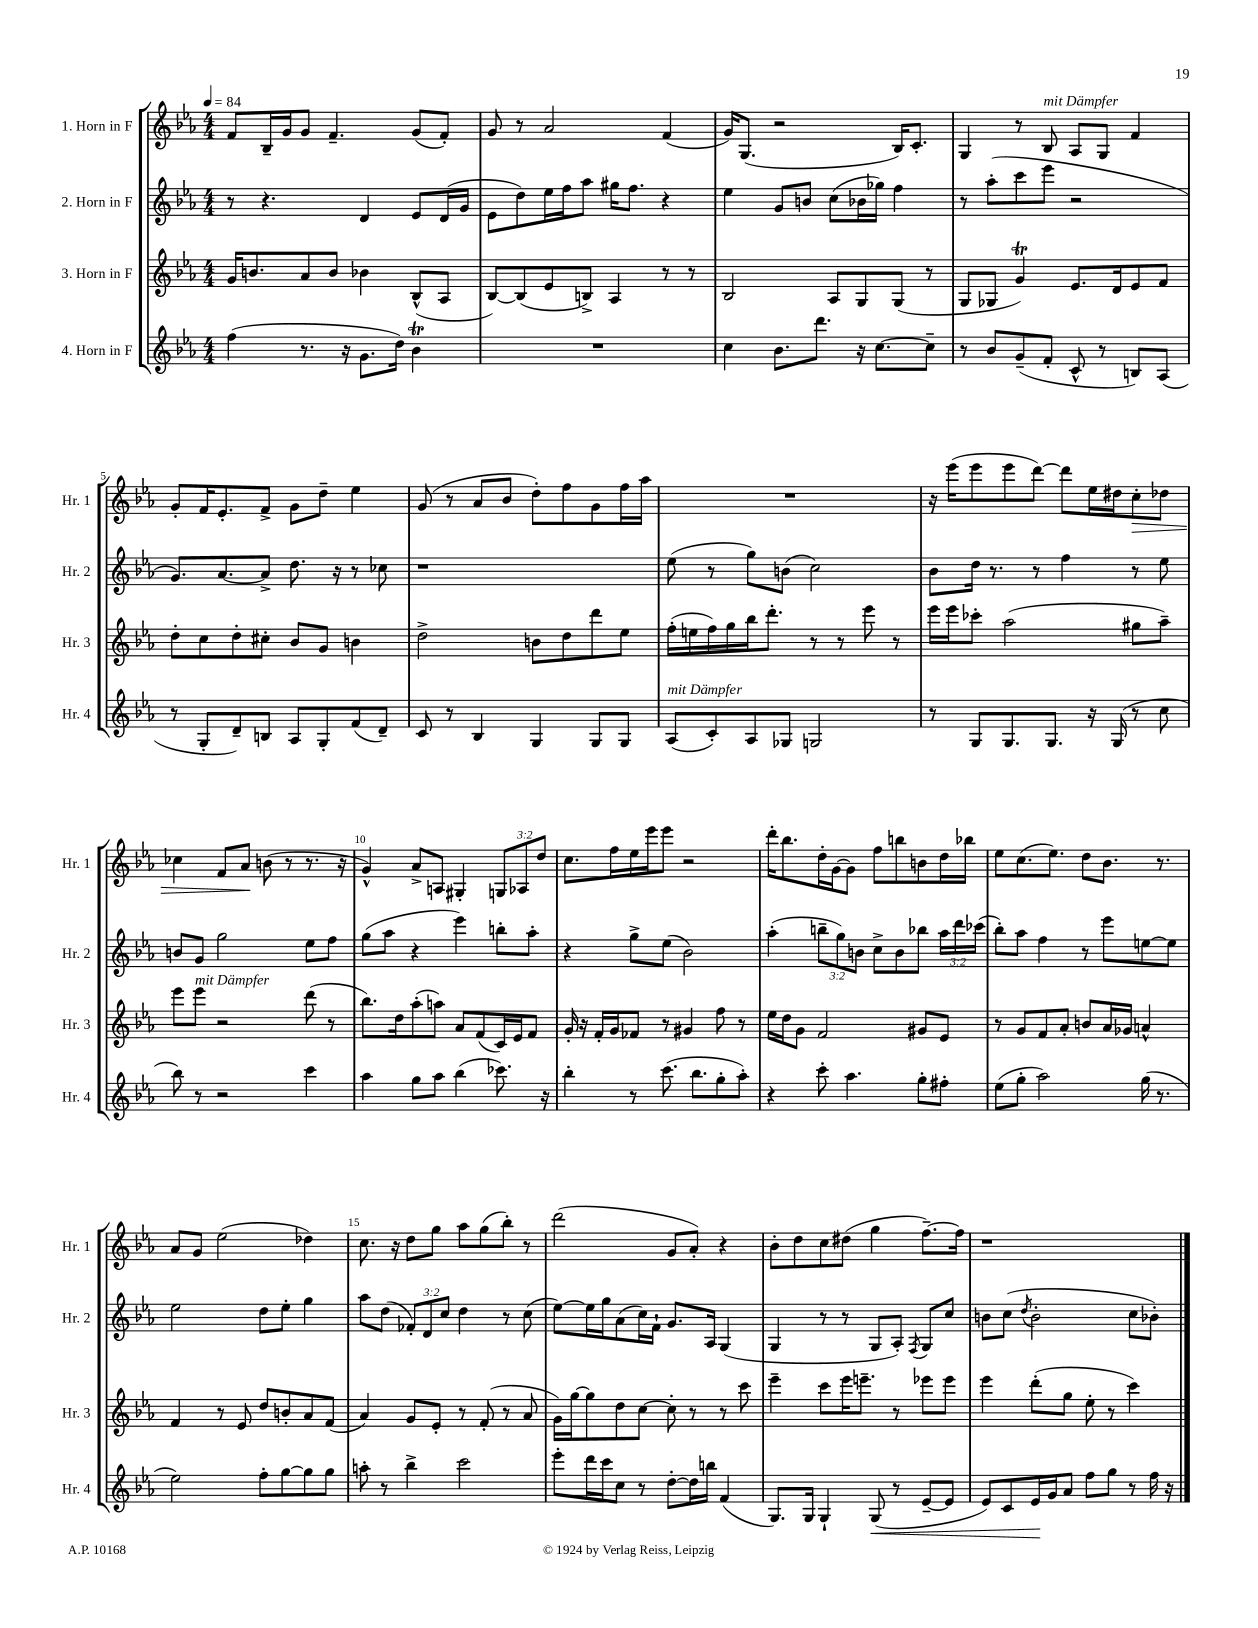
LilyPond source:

<<
\new StaffGroup <<
\new Staff = "s0" \with { instrumentName = "1. Horn in F" shortInstrumentName = "Hr. 1" } {
    \clef treble \key ees \major \numericTimeSignature \time 4/4 \override Staff.TupletNumber.text = #tuplet-number::calc-fraction-text \tempo 4 = 84
    \autoBeamOff f'8[ bes16-- g'16 g'8] f'4.-- g'8[( f'8]-.) |
    g'8 r8 aes'2 f'4( |
    g'16[) g8.]( r2 bes16[) c'8.]-. |
    g4 r8 bes8^\markup { \italic "mit Dämpfer" } aes8[ g8] f'4 |
    g'8[-. f'16 ees'8.-. f'8]-> g'8[ d''8]-- ees''4 |
    g'8( r8 aes'8[ bes'8] d''8[-.) f''8 g'8 f''16 aes''16] |
    R1 |
    r16 ees'''16[( ees'''8 ees'''8 d'''8]~) d'''8[ ees''16 dis''16 c''8-.\> des''8] |
    ces''4 f'8[ aes'8]\! b'8( r8 r8. r16 |
    g'4-^) aes'8[-> a8] gis4-. \tuplet 3/2 { g8[ aes8 d''8] } |
    c''8.[ f''16 ees''16 ees'''16 ees'''8] r2 |
    d'''16[-. bes''8. d''16-. g'16~ g'8] f''8[ b''8 b'8 d''16 bes''16] |
    ees''8[ c''8.( ees''8.]) d''8[ bes'8.] r8. |
    aes'8[ g'8] ees''2( des''4) |
    c''8. r16 d''8[ g''8] aes''8[ g''8( bes''8]-.) r8 |
    d'''2( g'8[ aes'8]-.) r4 |
    bes'8[-. d''8 c''8 dis''8]( g''4 f''8.[~--) f''16] |
    r1 \bar "|." |
}
\new Staff = "s1" \with { instrumentName = "2. Horn in F" shortInstrumentName = "Hr. 2" } {
    \clef treble \key ees \major \numericTimeSignature \time 4/4 \override Staff.TupletNumber.text = #tuplet-number::calc-fraction-text
    \autoBeamOff r8 r4. d'4 ees'8[ d'16( g'16] |
    ees'8[ d''8) ees''16 f''16 aes''8] gis''16[ f''8.] r4 |
    ees''4 g'8[ b'8] c''8[( bes'16 ges''16]) f''4 |
    r8 aes''8[-.( c'''8 ees'''8] r2 |
    g'8.[) aes'8.~ aes'8]-> d''8. r16 r8 ces''8 |
    r1 |
    ees''8( r8 g''8[) b'8]( c''2) |
    bes'8[ d''16] r8. r8 f''4 r8 ees''8 |
    b'8[ g'8] g''2 ees''8[ f''8] |
    g''8[( aes''8] r4 ees'''4) b''8[-. aes''8]-. |
    r4 g''8[-> ees''8]( bes'2) |
    aes''4-.( \tuplet 3/2 { b''8[-- g''8) b'8] } c''8[-> b'8 bes''8] \tuplet 3/2 { aes''16[ d'''16 ces'''16]( } |
    bes''8[-.) aes''8] f''4 r8 ees'''8[ e''8~ e''8] |
    ees''2 d''8[ ees''8]-. g''4 |
    aes''8[ d''8]( \tuplet 3/2 { fes'8[-.) d'8 c''8] } d''4 r8 c''8( |
    ees''8[~) ees''16 g''16 aes'8( c''16) f'16]-! g'8.[ aes16] g4( |
    g4 r8 r8 g8[ aes8]-.) \acciaccatura { f8 } g8[ c''8] |
    b'8[ c''8]( \acciaccatura { d''8 } b'2-. c''8[ bes'8]-.) \bar "|." |
}
\new Staff = "s2" \with { instrumentName = "3. Horn in F" shortInstrumentName = "Hr. 3" } {
    \clef treble \key ees \major \numericTimeSignature \time 4/4
    \autoBeamOff g'16[ b'8. aes'8 b'8] bes'4 bes8[-^( aes8] |
    bes8[~) bes8( ees'8 b8]->) aes4 r8 r8 |
    bes2 aes8[ g8 g8]( r8 |
    g8[ ges8] g'4\trill) ees'8.[ d'16 ees'8 f'8] |
    d''8[-. c''8 d''8-. cis''8]-. bes'8[ g'8] b'4 |
    d''2-> b'8[ d''8 d'''8 ees''8] |
    f''16[-.( e''16 f''16) g''16 bes''16 d'''8.]-. r8 r8 ees'''8 r8 |
    ees'''16[ ees'''16 ces'''8]-. aes''2( gis''8[ aes''8]--) |
    ees'''8[ ees'''8]^\markup { \italic "mit Dämpfer" } r2 d'''8( r8 |
    bes''8.[) d''16 aes''8-.( a''8]) aes'8[ f'8( c'16) ees'16 f'8] |
    g'16-. r16 f'16[-. g'16 fes'8] r8 gis'4 f''8 r8 |
    ees''16[ d''16 g'8] f'2 gis'8[ ees'8] |
    r8 g'8[ f'8 aes'8]-. b'8[ aes'16 ges'16] a'4-^ |
    f'4 r8 ees'8 d''8[ b'8-. aes'8 f'8]( |
    aes'4) g'8[ ees'8]-. r8 f'8-.( r8 aes'8 |
    g'16[) g''16~ g''8 d''8 c''8]~ c''8-. r8 r8 c'''8 |
    ees'''4-- c'''8[ ees'''16 e'''8.]-- r8 ees'''8[ ees'''8] |
    ees'''4 d'''8[-.( g''8] ees''8-. r8 c'''4) \bar "|." |
}
\new Staff = "s3" \with { instrumentName = "4. Horn in F" shortInstrumentName = "Hr. 4" } {
    \clef treble \key ees \major \numericTimeSignature \time 4/4
    \autoBeamOff f''4( r8. r16 g'8.[ d''16]) bes'4\trill |
    R1 |
    c''4 bes'8.[ d'''8.] r16 c''8.[~ c''8]-- |
    r8 bes'8[ g'8--( f'8]-. c'8-^ r8 b8[) aes8]( |
    r8 g8[-. d'8--) b8] aes8[ g8-. f'8( d'8]--) |
    c'8 r8 bes4 g4 g8[ g8] |
    aes8[^\markup { \italic "mit Dämpfer" }( c'8-.) aes8 ges8] g2 |
    r8 g8[ g8. g8.] r16 g16( r8 c''8 |
    bes''8) r8 r2 c'''4 |
    aes''4 g''8[ aes''8] bes''4( ces'''8.) r16 |
    bes''4-. r8 c'''8.( bes''8.[ g''8-. aes''8]-.) |
    r4 c'''8-. aes''4. g''8[-. fis''8]-. |
    ees''8[( g''8]-. aes''2) g''16( r8. |
    ees''2) f''8[-. g''8~ g''8 g''8] |
    a''8-. r8 bes''4-> c'''2 |
    ees'''8[-. d'''16 c'''16 c''8] r8 d''8[~-. d''16 b''16] f'4( |
    g8.[) g16] g4-! g8\<( r8 ees'8[~-- ees'8] |
    ees'8[) c'8 ees'16\! g'16 aes'8] f''8[ g''8] r8 f''16 r16 \bar "|." |
}
>>
>>
\layout { \context { \Score \override BarNumber.break-visibility = ##(#f #t #t) barNumberVisibility = #(every-nth-bar-number-visible 5) } }
